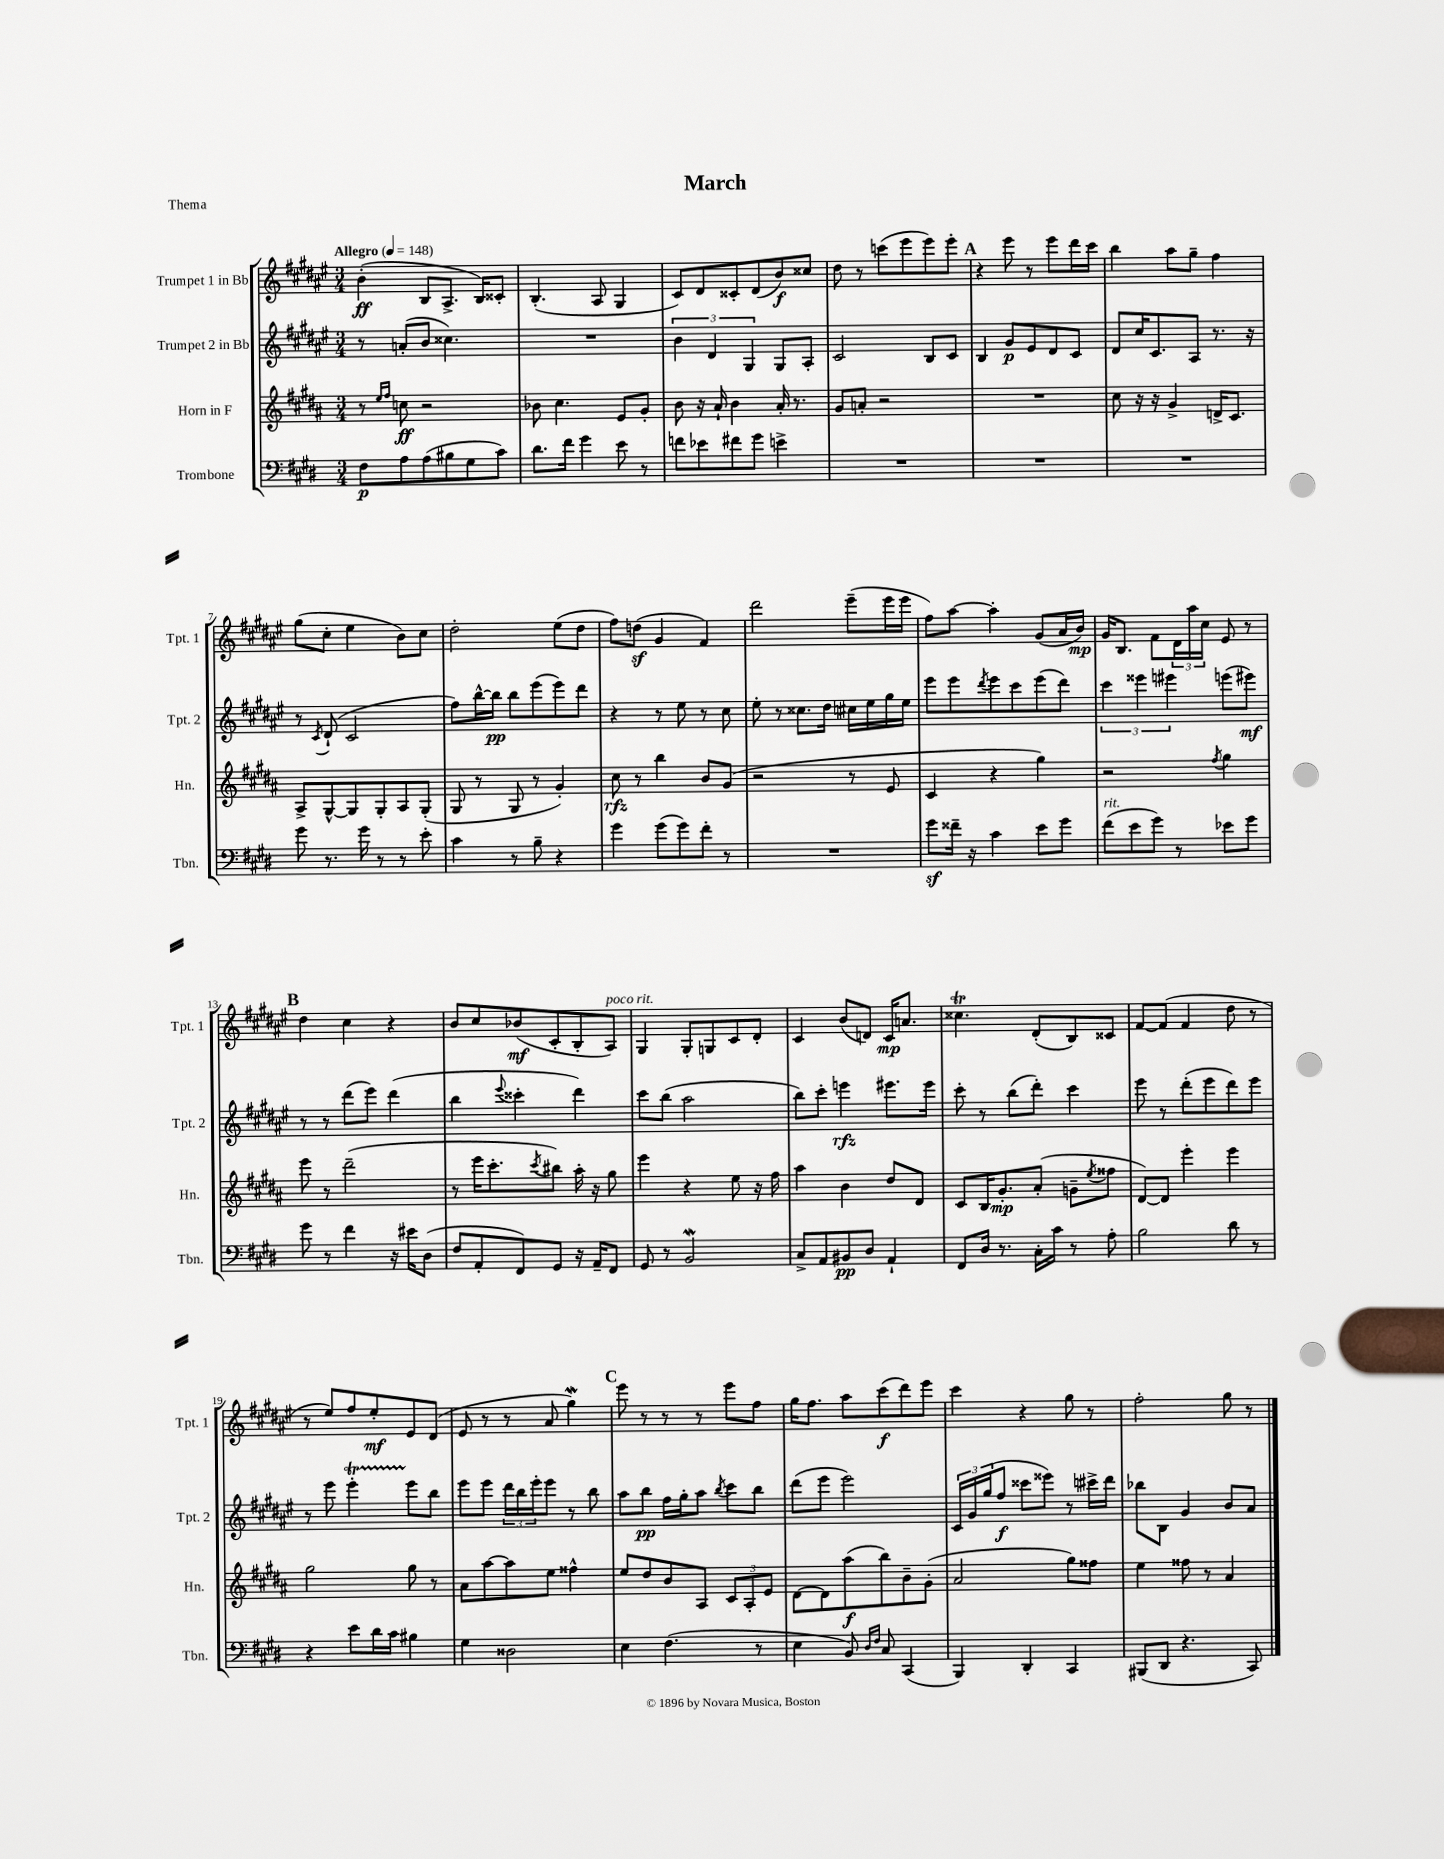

**kern	**kern	**kern	**kern
*staff4	*staff3	*staff2	*staff1
*clefF4	*clefG2	*clefG2	*clefG2
*k[f#c#g#d#]	*k[f#c#g#d#a#]	*k[f#c#g#d#a#e#]	*k[f#c#g#d#a#e#]
*M3/4	*M3/4	*M3/4	*M3/4
*MM148	*MM148	*MM148	*MM148
8F#	8r	8r	(4b'
.	16qqee	.	.
.	16qqff#	.	.
8A	8cc	(8a'	.
(8A	2r	8b	8B
8B#	.	4.cc##)	8.A#^
8G#	.	.	.
.	.	.	16B)
8c#)	.	.	8c##'
=	=	=	=
8.d#	8b-	2.r	(4.B'
.	4.cc#	.	.
16f#	.	.	.
4g#	.	.	.
.	.	.	8A#
8e	8e	.	4G#
8r	8g#'	.	.
=	=	=	=
8f	8b	6b	8c#)
8e-	16r	.	8d#
.	.	6d#	.
.	16a#`	.	.
8f#	4b	.	8c##'
.	.	6G#	.
8g#	.	.	(8d#
4e^	16a#'	8G#	8b)
.	8.r	.	.
.	.	8A#'	8cc##
=	=	=	=
2.r	8g#	2c#	8dd#
.	8a'	.	8r
.	2r	.	(8ccc
.	.	.	8eee#
.	.	8B	8eee#)
.	.	8c#	8eee#'
=	=	=	=
2.r	2.r	4B	4r
.	.	8g#	8eee#
.	.	8e#	8r
.	.	8d#	8eee#
.	.	8c#	16ddd#
.	.	.	16ccc#
=	=	=	=
2.r	8cc#	8d#	4bb
.	16r	16cc#	.
.	16r	8.c#	.
.	4g#^	.	8aa#
.	.	8A#	8gg#~
.	16d^	8.r	4ff#
.	8.c#	.	.
.	.	16r	.
=	=	=	=
8g#	8A#^	8r	(8gg#
.	.	8qc#	.
8.r	[8G#^^	(8d#`	8cc#'
.	8G#]	2c#	4ee#
16g#	.	.	.
8r	8G#'	.	.
8r	8A#	.	8b)
8e'	(8G#'	.	8cc#
=	=	=	=
4c#	8G#	8ff#)	2dd#'
.	8r	[16bb^^	.
.	.	16bb]	.
8r	8G#	8bb	.
8B~	8r	(8eee#	.
4r	4g#')	8eee#)	(8ee#
.	.	8ddd#	8dd#
=	=	=	=
4g#	8cc#	4r	8ff#)
.	8r	.	(8dd
(8g#	4bb	8r	4g#
8g#)	.	8ee#	.
8f#'	8b	8r	4f#)
8r	(8g#	8cc#	.
=	=	=	=
2.r	2r	8ee#'	2ddd#
.	.	8r	.
.	.	8.cc##	.
.	.	16dd#	.
.	8r	16cc#	(8eee#~
.	.	16ee#	.
.	8e	16gg#	16eee#
.	.	16ee#	16eee#
=	=	=	=
8g#	4c#	8eee#	8ff#)
16f##~	.	8eee#	[8aa#
16r	.	.	.
.	.	8qddd#	.
4c#	4r	8eee#	4aa#']
.	.	8ccc#	.
8e	4gg#)	(8eee#	(8g#
8g#	.	8ddd#)	16a#
.	.	.	16b)
=	=	=	=
(8f#	2r	6ccc#	16g#
.	.	.	8.B
8e	.	.	.
.	.	6eee##	.
8g#)	.	.	8f#
.	.	6eee#	.
8r	.	.	24d#
.	.	.	24aa#
.	.	.	24cc#
.	8qff#	.	.
8e-	4gg#	(8eee	8e#
8g#	.	8eee#)	8r
=	=	=	=
8g#	8eee	8r	4dd#
8r	8r	8r	.
4f#	(2ddd#~	(8ddd#	4cc#
.	.	8eee#)	.
16r	.	(4ddd#	4r
16e#	.	.	.
(8D#	.	.	.
=	=	=	=
8F#	8r	4bb	8b
8AA'	16eee	.	8cc#
.	8.ccc#'	.	.
.	.	8qqeee#	.
8FF#)	.	4ccc##'	(8b-
.	8qccc#	.	.
8GG#	8bb#)	.	8c#'
16r	16aa#'	4ddd#)	8B'
16AA~	16r	.	.
8FF#	8gg#	.	8A#)
=	=	=	=
8GG#	4eee	8ccc#	4G#
8r	.	(8bb	.
2BB	4r	2aa#	8G#'
.	.	.	8G
.	8ee	.	8c#
.	16r	.	8d#'
.	16ff#	.	.
=	=	=	=
8C#^	4aa#	8bb)	4c#
8AA	.	8ccc#'	.
8BB#	4b	4eee	(8b
8D#	.	.	8d)
4AA`	8dd#	8.eee#	16c#
.	.	.	8.a
.	8d#	.	.
.	.	16eee#	.
=	=	=	=
8FF#	8c#	8ccc#'	4.cc##
16D#	16B	8r	.
8.r	8.g#'	.	.
.	.	(8bb	.
16C#'	(8a#'	8ddd#')	(8d#'
16c#	.	.	.
8r	8g~	4ccc#	8B)
.	8qee	.	.
8A'	8ff##	.	8c##
=	=	=	=
2B	[8d#)	8eee#	[8f#
.	8d#]	8r	(8f#]
.	4eee'	(8ddd#'	4f#
.	.	8eee#	.
8d#	4eee	8ddd#)	8dd#
8r	.	8eee#	8r
=	=	=	=
4r	2gg#	8r	8r
.	.	8eee#	8ee#)
8e	.	4eee#'	8ff#
16d#	.	.	8ee#'
16c#	.	.	.
4B#	8gg#	8eee#	8e#
.	8r	8bb	(8d#
=	=	=	=
4G#	8a#	8eee#	8e#
.	[8aa#	8eee#	8r
2D##	8aa#]	24ddd#	8r
.	.	24bb	.
.	.	24eee#'	.
.	8ee	8eee#	8a#
.	4ff##^^	8r	4gg#)
.	.	8bb	.
=	=	=	=
4E	8ee	8aa#	8eee#
.	8dd#	8bb	8r
(4.F#	8b	16ff#	8r
.	.	16gg#'	.
.	8A#	8aa#	8r
.	.	8qbb	.
.	12c#	8ccc#	8eee#
.	12A#'	.	.
8r	.	8bb	8ff#
.	12e	.	.
=	=	=	=
4E	[8d#	(8ddd#	16gg#
.	.	.	8.ff#
.	8d#]	8eee#	.
8BB)	(8aa#	2eee#)	8aa#
16qqD#	.	.	.
16qqF#	.	.	.
8C#	8bb)	.	(8ccc#
(4CC#	8b~	.	8ddd#)
.	(8g#'	.	8eee#
=	=	=	=
4BBB)	2a#	24c#	4ccc#
.	.	24g#	.
.	.	(24gg#	.
.	.	8ff#	.
4DD#'	.	8ccc##	4r
.	.	8eee##)	.
4CC#	8gg#)	8r	8gg#
.	8ff##	16ccc#^	8r
.	.	16ddd#	.
=	=	=	=
(8BBB#	4ee	8bb-	2ff#'
8DD#	.	8B	.
4.r	8ff##	4g#	.
.	8r	.	.
.	4a#	8b	8gg#
8CC#)	.	8a#	8r
==	==	==	==
*-	*-	*-	*-
